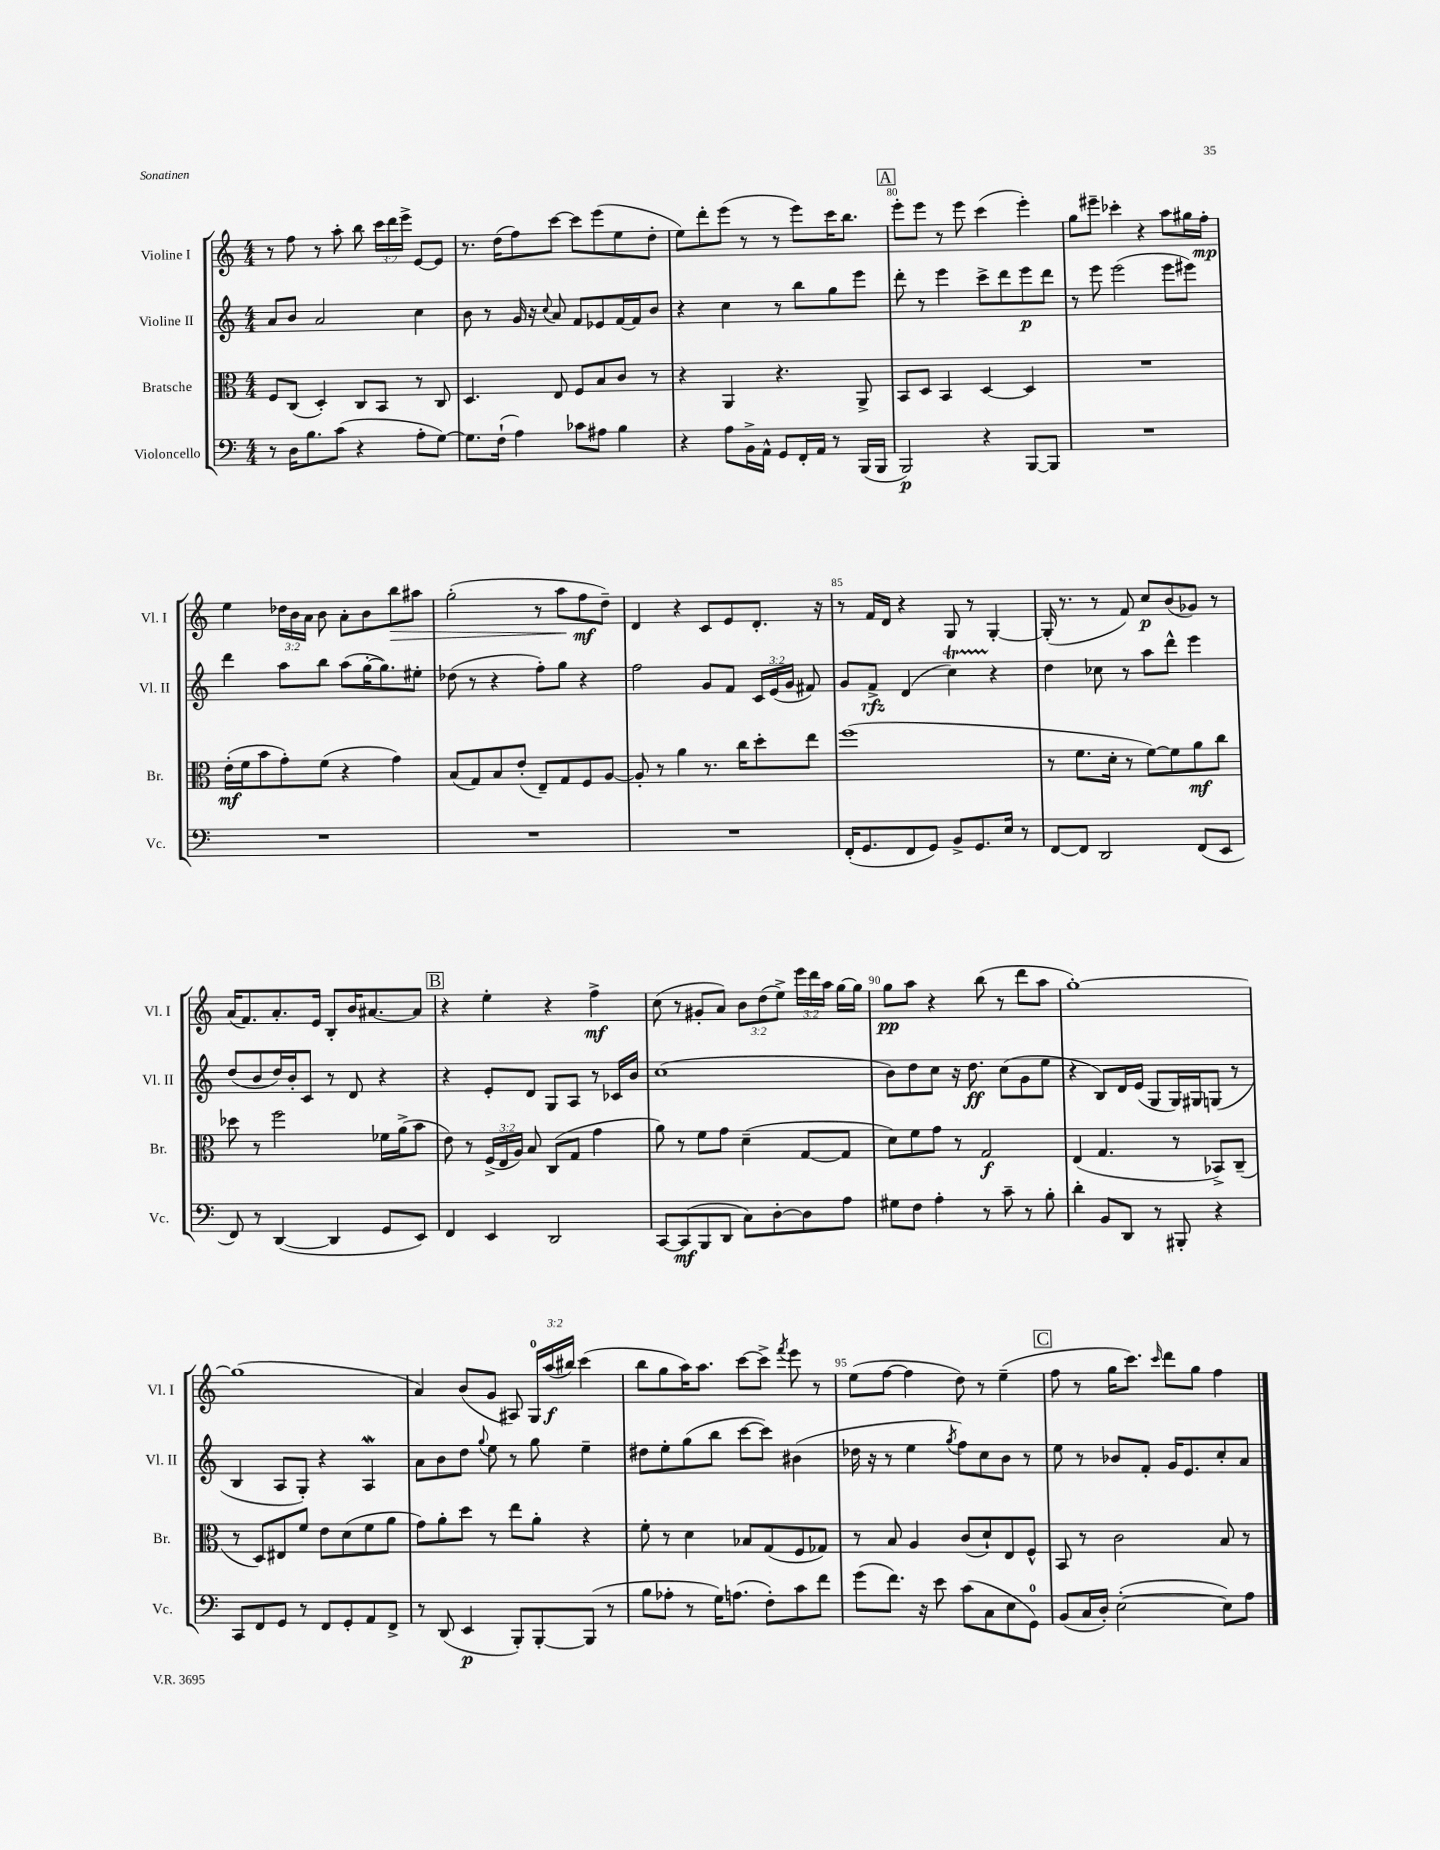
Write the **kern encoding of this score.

**kern	**dynam	**kern	**dynam	**kern	**dynam	**kern	**dynam
*part4	*part4	*part3	*part3	*part2	*part2	*part1	*part1
*staff4	*staff4	*staff3	*staff3	*staff2	*staff2	*staff1	*staff1
*I"Violoncello	*	*I"Bratsche	*	*I"Violine II	*	*I"Violine I	*
*I'Vc.	*	*I'Br.	*	*I'Vl. II	*	*I'Vl. I	*
*clefF4	*	*clefC3	*	*clefG2	*	*clefG2	*
*k[]	*	*k[]	*	*k[]	*	*k[]	*
*M4/4	*	*M4/4	*	*M4/4	*	*M4/4	*
=77	=77	=77	=77	=77	=77	=77	=77
8r	.	8F/L	.	8a/L	.	8r	.
16D\KL	.	(8C/J	.	8b/J	.	8ff\	.
8.B\	.	.	.	.	.	.	.
.	.	4D'/)	.	2a/	.	8r	.
(8c\J	.	.	.	.	.	8aa'\	.
4r	.	8C/L	.	.	.	8bb\	.
.	.	8BB/J	.	.	.	24ccc\LL	.
.	.	.	.	.	.	24ddd\	.
.	.	.	.	.	.	24eee^\JJ	.
8A'\L	.	8r	.	4cc\	.	[8e/L	.
[8G\J)	.	8C/	.	.	.	8e/J]	.
=78	=78	=78	=78	=78	=78	=78	=78
8.G\L]	.	4.D/	.	8b\	.	8.r	.
.	.	.	.	8r	.	.	.
(16F`\Jk	.	.	.	.	.	(16dd\KL	.
4A\)	.	.	.	16g/	.	8ff\)	.
.	.	.	.	16r	.	.	.
.	.	.	.	8qqcc/	.	.	.
.	.	8E/	.	8a/	.	[8ccc\J	.
8c-X\L	.	8F/L	.	8f/L	.	8ccc\L]	.
8A#X\J	.	8B/	.	8e-X/	.	(8eee\	.
4B\	.	8c/J	.	[16f/L	.	8ee\	.
.	.	.	.	16f/J]	.	.	.
.	.	8r	.	8b/J	.	8dd'\J	.
=79	=79	=79	=79	=79	=79	=79	=79
4r	.	4r	.	4r	.	8ee\L)	.
.	.	.	.	.	.	8ddd'\	.
8A\L	.	4AA/	.	4cc\	.	(8eee\J	.
16BB^\L	.	.	.	.	.	8r	.
16AA^^\JJ	.	.	.	.	.	.	.
8GG/L	.	4.r	.	8r	.	8r	.
16FF'/L	.	.	.	8bb\L	.	8eee\L)	.
16AA/JJ	.	.	.	.	.	.	.
8r	.	.	.	8gg\	.	16ccc\K	.
.	.	.	.	.	.	8.bb\J	.
(16BBB/LL	.	8AA^/	.	8eee\J	.	.	.
16BBB/JJ	.	.	.	.	.	.	.
!!LO:REH:place=s1:t=A
=80	=80	=80	=80	=80	=80	=80	=80
2BBB/)	p	8BB/L	.	8ddd'\	.	8eee'\L	.
.	.	8D/J	.	8r	.	8eee\J	.
.	.	4BB/	.	4eee\	.	8r	.
.	.	.	.	.	.	8eee\	.
4r	.	[4D/	.	8ccc^\L	.	(4ccc\	.
.	.	.	.	8ddd\	.	.	.
[8BBB/L	.	4D/]	.	8eee\	p	4eee'\)	.
8BBB/J]	.	.	.	8ddd\J	.	.	.
=81	=81	=81	=81	=81	=81	=81	=81
1r	.	1r	.	8r	.	8gg\L	.
.	.	.	.	8eee\	.	8eee#X~\J	.
.	.	.	.	(2eee\	.	4ccc-X'\	.
.	.	.	.	.	.	4r	.
.	.	.	.	8eee\L	.	8aa\L	.
.	.	.	.	8eee#X\J)	.	16gg#X\L	.
.	.	.	.	.	.	16ff'\JJ	mp
!!LO:LB:g=z
=82	=82	=82	=82	=82	=82	=82	=82
1r	.	(16e'\LL	mf	4ddd\	.	4ee\	.
.	.	16f\J	.	.	.	.	.
.	.	8b\	.	.	.	.	.
.	.	8g'\)	.	8aa\L	.	24dd-X\LL	.
.	.	.	.	.	.	24b\	.
.	.	.	.	.	.	24a\JJ	.
.	.	(8f\J	.	8bb\J	.	8b\	.
.	.	4r	.	(8aa\L	.	8a'\L	.
.	.	.	.	[16gg'\K	.	8b\	.
.	.	.	.	8.gg\])	.	.	.
!	!	!	!	!	!	!	!LO:HP:b
.	.	4g\)	.	.	.	8bb\	>
.	.	.	.	8ee#X'\J	.	8aa#X\J	.
=83	=83	=83	=83	=83	=83	=83	=83
1r	.	(8B/L	.	(8dd-X\	.	(2gg'\	.
.	.	8G/)	.	8r	.	.	.
.	.	8B/	.	4r	.	.	.
.	.	(8e'/J	.	.	.	.	.
.	.	8E~/L)	.	8ff'\L)	.	8r	.
.	.	8G/	.	8gg\J	.	8aa\L	.
.	.	8F/	.	4r	.	8ff\	] mf
.	.	[8A/J	.	.	.	8dd~\J)	.
=84	=84	=84	=84	=84	=84	=84	=84
1r	.	8A'/]	.	2ff\	.	4d/	.
.	.	8r	.	.	.	.	.
.	.	4a\	.	.	.	4r	.
.	.	8.r	.	8g/L	.	8c/L	.
.	.	.	.	8f/J	.	8e/	.
.	.	16cc\KL	.	.	.	.	.
.	.	8dd'\	.	24c/LL	.	8.d'/J	.
.	.	.	.	(24e/	.	.	.
.	.	.	.	24g/JJ	.	.	.
.	.	8ee\J	.	8f#X/)	.	.	.
.	.	.	.	.	.	16r	.
=85	=85	=85	=85	=85	=85	=85	=85
(16FF'/KL	.	(1ff	.	8g/L	.	8r	.
8.GG/	.	.	.	.	.	.	.
.	.	.	.	8f^/J	rfz	16f/LL	.
.	.	.	.	.	.	16d/JJ	.
8FF/	.	.	.	(4d/	.	4r	.
8GG/J)	.	.	.	.	.	.	.
8BB^/L	.	.	.	4ccT\)	.	8G/	.
8.GG/	.	.	.	.	.	8r	.
.	.	.	.	4r	.	[4G'/	.
16E/Jk	.	.	.	.	.	.	.
8r	.	.	.	.	.	.	.
=86	=86	=86	=86	=86	=86	=86	=86
[8FF/L	.	8r	.	4dd\	.	(16G'/]	.
.	.	.	.	.	.	8.r	.
8FF/J]	.	8.f\L	.	.	.	.	.
2DD/	.	.	.	8cc-X\	.	8r	.
.	.	16d'\Jk	.	.	.	.	.
.	.	8r	.	8r	.	8f/)	.
.	.	[8f\L)	.	8aa\L	.	8cc/L	p
.	.	8f\]	.	8ddd^^\J	.	(8b/	.
(8FF/L	.	8a\	mf	4eee\	.	8g-X/J)	.
8EE/J	.	8cc\J	.	.	.	8r	.
!!LO:LB:g=z
=87	=87	=87	=87	=87	=87	=87	=87
8FF/)	.	8dd-X\	.	(8dd/L	.	(16a/KL	.
.	.	.	.	.	.	8.f/)	.
8r	.	8r	.	8b/	.	.	.
([4DD/	.	2ff\	.	16dd/L)	.	8.a'/	.
.	.	.	.	16b'/J	.	.	.
.	.	.	.	8c/J	.	.	.
.	.	.	.	.	.	16e/Jk	.
4DD/]	.	.	.	8r	.	8B'/L	.
.	.	.	.	8d/	.	16b/K	.
.	.	.	.	.	.	[8.a#X/	.
8GG/L	.	16f-X\LL	.	4r	.	.	.
.	.	(16a^\J	.	.	.	.	.
8EE/J)	.	8b\J	.	.	.	8a#/J]	.
!!LO:REH:place=s1:t=B
=88	=88	=88	=88	=88	=88	=88	=88
4FF/	.	8e\)	.	4r	.	4r	.
.	.	8r	.	.	.	.	.
4EE/	.	(24F^/LL	.	8e'/L	.	4ee'\	.
.	.	24E/	.	.	.	.	.
.	.	24A/JJ)	.	.	.	.	.
.	.	8B/	.	8d/J	.	.	.
2DD/	.	(8C/L	.	8G/L	.	4r	.
.	.	8G/J	.	8A/J	.	.	.
.	.	4g\	.	8r	.	4ff^\	mf
.	.	.	.	16c-X/LL	.	.	.
.	.	.	.	16b/JJ	.	.	.
=89	=89	=89	=89	=89	=89	=89	=89
[8CC/L	.	8a\)	.	(1cc	.	(8cc\	.
(8CC/]	mf	8r	.	.	.	8r	.
8BBB/	.	8f\L	.	.	.	8g#X'/L	.
8DD/J	.	8g\J	.	.	.	8a/J)	.
8C\L)	.	(4d~\	.	.	.	12b\L	.
.	.	.	.	.	.	(12dd\	.
[8D'\	.	.	.	.	.	.	.
.	.	.	.	.	.	12ee^\J)	.
8D\]	.	[8G/L	.	.	.	24eee\LL	.
.	.	.	.	.	.	24ddd\	.
.	.	.	.	.	.	24aa\JJ	.
8A\J	.	8G/J]	.	.	.	[16gg\LL	.
.	.	.	.	.	.	16gg\JJ]	.
=90	=90	=90	=90	=90	=90	=90	=90
8G#X\L	.	8d\L)	.	8b\L)	.	8gg\L	pp
8F\J	.	8f\	.	8dd\	.	8aa\J	.
4A'\	.	8g\J	.	8cc\J	.	4r	.
.	.	8r	.	16r	.	.	.
.	.	.	.	8.dd\	ff	.	.
8r	.	2G/	f	.	.	(8bb\	.
8c~\	.	.	.	(8cc\L	.	8r	.
8r	.	.	.	8g\	.	8ddd\L	.
8B'\	.	.	.	8ee\J	.	8aa\J	.
=91	=91	=91	=91	=91	=91	=91	=91
4d'\	.	(4E/	.	4r	.	[1gg')	.
8BB/L	.	4.G/	.	8B/L)	.	.	.
8DD/J	.	.	.	16d/L	.	.	.
.	.	.	.	(16e/JJ	.	.	.
8r	.	.	.	8G/L	.	.	.
8BBB#X'/	.	8r	.	16G/L)	.	.	.
.	.	.	.	16G#X/J	.	.	.
4r	.	8BB-X^/L)	.	(8Gn/J	.	.	.
.	.	(8C~/J	.	8r	.	.	.
!!LO:LB:g=z
=92	=92	=92	=92	=92	=92	=92	=92
8CC/L	.	8r	.	4B/	.	(1gg]	.
8FF/	.	8D/L)	.	.	.	.	.
8GG/J	.	8E#X/	.	8A/L	.	.	.
8r	.	8f/J	.	8G'/J)	.	.	.
8FF/L	.	8e\L	.	4r	.	.	.
8GG'/	.	(8d\	.	.	.	.	.
8AA/	.	8f\	.	4AW/	.	.	.
8FF^/J	.	8a\J	.	.	.	.	.
=93	=93	=93	=93	=93	=93	=93	=93
8r	.	8g\L)	.	8a\L	.	4a/)	.
(8DD/	.	8a'\	.	8b\	.	.	.
4EE/	p	8dd\J	.	8dd\J	.	(8b/L	.
.	.	.	.	8qqgg/	.	.	.
.	.	8r	.	8ee\	.	8g/J	.
8BBB'/L)	.	8ee\L	.	8r	.	8A#X/)	.
[8BBB'/	.	8a'\J	.	8gg\	.	24G/LL	.
.	.	.	.	.	.	(24aa/	f
.	.	.	.	.	.	24bb#X/JJ)	.
(8BBB/J]	.	4r	.	4ee~\	.	(4ccc\	.
8r	.	.	.	.	.	.	.
=94	=94	=94	=94	=94	=94	=94	=94
8B\L	.	8f'\	.	8dd#X\L	.	8bb\L	.
8A-X'\J	.	8r	.	8ee'\	.	8gg\	.
8r	.	4d\	.	(8gg\	.	16aa\K)	.
.	.	.	.	.	.	8.aa\J	.
16G\KL)	.	.	.	8bb\J	.	.	.
(8.An\J	.	.	.	.	.	.	.
.	.	8B-X/L	.	[8ccc\L	.	[8ccc\L	.
8F'\L)	.	(8G/	.	8ccc\J])	.	8ccc^\J]	.
.	.	.	.	.	.	8qfff/	.
8c\	.	8F/	.	(4b#X\	.	8eee\	.
8f\J	.	8G-X/J)	.	.	.	8r	.
=95	=95	=95	=95	=95	=95	=95	=95
(8g\L	.	8r	.	16dd-X\	.	(8ee\L	.
.	.	.	.	16r	.	.	.
8.f\J)	.	8B/	.	8r	.	[8ff\J	.
.	.	4A/	.	4ee\	.	4ff\]	.
16r	.	.	.	.	.	.	.
8e\	.	.	.	.	.	.	.
.	.	.	.	8qgg/	.	.	.
(8c\L	.	(8c/L	.	8ff\L)	.	8dd\)	.
8C\	.	8d`/)	.	8cc\	.	8r	.
8E\	.	8E/	.	8b\J	.	(4ee~\	.
8GG\J)	.	8F^^/J	.	8r	.	.	.
!!LO:REH:place=s1:t=C
=96	=96	=96	=96	=96	=96	=96	=96
(8BB/L	.	8BB/	.	8ee\	.	8ff\	.
16C/L	.	8r	.	8r	.	8r	.
16D'/JJ)	.	.	.	.	.	.	.
([2E'\	.	2c\	.	8b-X/L	.	16gg\KL	.
.	.	.	.	.	.	8.ccc\J)	.
.	.	.	.	8f'/J	.	.	.
.	.	.	.	.	.	16qqccc/	.
.	.	.	.	16g/KL	.	8ddd\L	.
.	.	.	.	8.e/	.	.	.
.	.	.	.	.	.	8gg\J	.
8E\L])	.	8B/	.	8cc'/	.	4ff\	.
8A\J	.	8r	.	8a/J	.	.	.
==	==	==	==	==	==	==	==
*-	*-	*-	*-	*-	*-	*-	*-
